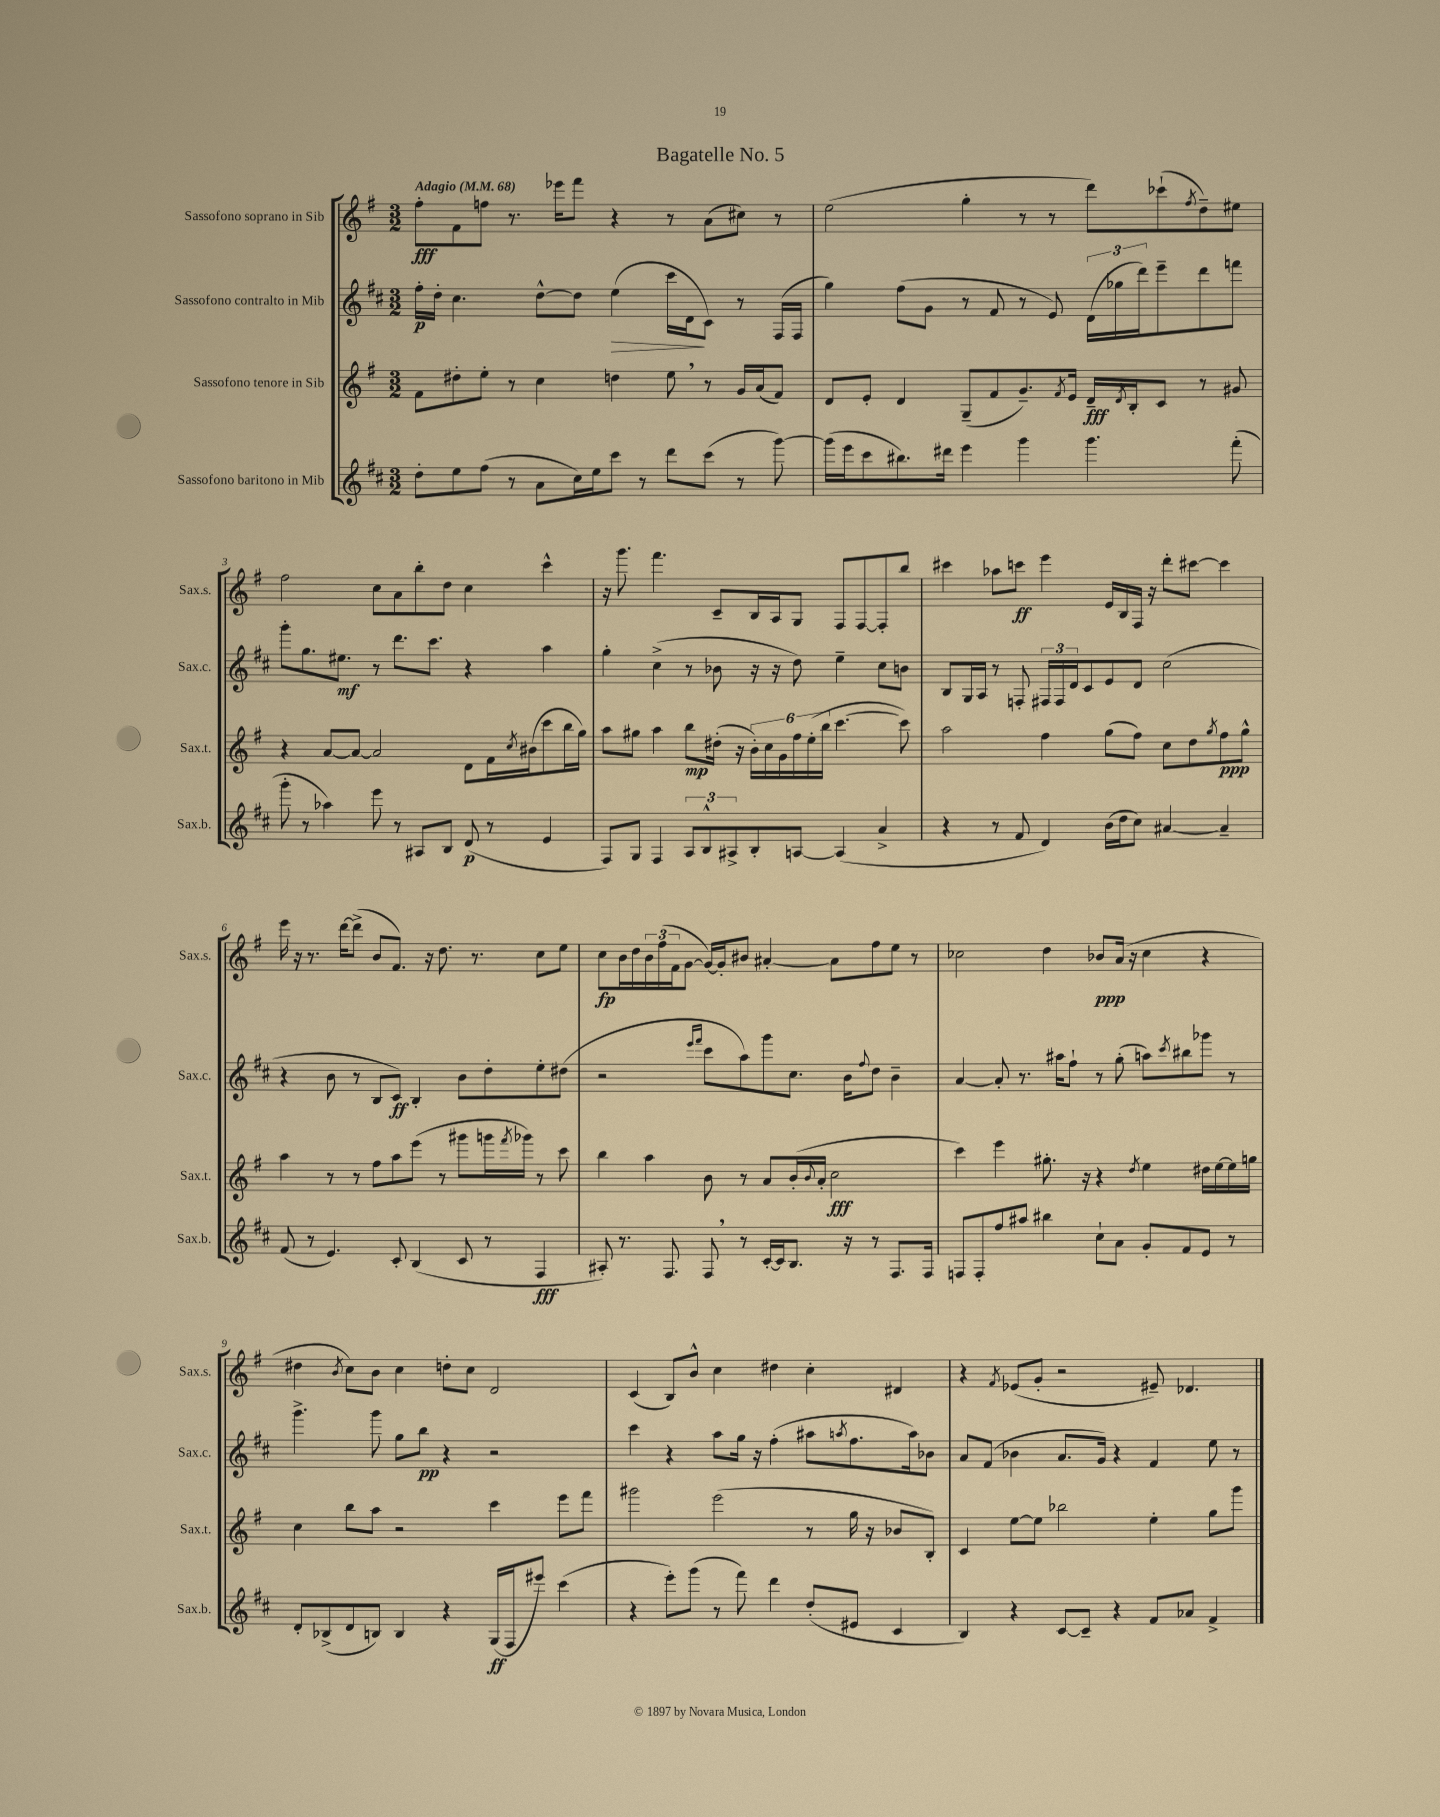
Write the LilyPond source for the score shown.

\header { title = "Bagatelle No. 5" }
<<
\new StaffGroup <<
\new Staff = "s0" \with { instrumentName = "Sassofono soprano in Sib" shortInstrumentName = "Sax.s." } {
    \clef treble \key g \major \numericTimeSignature \time 3/2 \tempo "Adagio" 4 = 68
    fis''8-.\fff fis'8 f''8 r8. ees'''16 fis'''8 r4 r8 a'8( cis''8) r8 |
    e''2( g''4-. r8 r8 d'''8) ces'''8-!( \acciaccatura { fis''8 } d''8--) eis''8 |
    fis''2 c''8 a'8 b''8-. d''8 c''4 c'''4-^ |
    r16 g'''8. fis'''4. c'8-- b16 a16 g8 fis8 fis8~ fis8-. b''8 |
    cis'''4 aes''8 c'''8\ff e'''4 e'16 b16 fis16 r16 d'''8-. cis'''8~ cis'''4 |
    e'''16 r16 r8. d'''16~ d'''8->( b'8 fis'8.) r16 d''8. r8. c''8 e''8 |
    c''8\fp b'16 d''16 \tuplet 3/2 { b'16 fis''16( fis'16 } g'8~ g'16~) g'16-. bis'8 ais'4~-. ais'8 fis''8 e''8 r8 |
    ces''2 d''4 bes'8\ppp a'16( r16 ces''4 r4 |
    dis''4 \acciaccatura { b'8 } c''8) b'8 c''4 d''8-. c''8 d'2 |
    c'4( b8) b'8-^ c''4 dis''4 c''4-. dis'4 |
    r4 \acciaccatura { fis'8 } ees'8( g'8-. r2 eis'8--) des'4. \bar "|." |
}
\new Staff = "s1" \with { instrumentName = "Sassofono contralto in Mib" shortInstrumentName = "Sax.c." } {
    \clef treble \key d \major \numericTimeSignature \time 3/2
    fis''16-.\p d''16-. cis''4. d''8~-^ d''8 e''4\>( cis'''16 d'16\! cis'8) r8 fis16( fis16 |
    g''4) fis''8( g'8 r8 fis'8 r8 e'8) \tuplet 3/2 { d'16( ges''16 d'''16) } e'''8-- d'''8 f'''8 |
    g'''8-. g''8. eis''8.\mf r8 d'''8. cis'''8. r4 a''4 |
    g''4-. cis''4->( r8 bes'8 r16 r16 d''8) e''4-- cis''8 b'8 |
    b8 g16 a16 r8 f8-. \tuplet 3/2 { fis16 fis16 d'16 } cis'8 e'8 d'8 cis''2( |
    r4 b'8 r8 b8 cis'8\ff) b4-. b'8 d''8-. e''8-. dis''8( |
    r2 \grace { e'''16 fis'''16 } cis'''8 a''8) g'''8 cis''8. b'16 \appoggiatura { fis''8 } d''8 b'4-- |
    a'4~ a'8-. r8. ais''16 fis''8-! r8 g''8-.( a''8) \acciaccatura { cis'''8 } bis''8 ges'''8 r8 |
    g'''4.-> g'''8 g''8 b''8\pp r4 r2 |
    cis'''4 r4 a''8 g''16 r16 fis''4-.( ais''8 \acciaccatura { a''8 } fis''8. a''16) bes'8 |
    a'8 fis'8( bes'4 a'8. g'16) r4 fis'4 e''8 r8 \bar "|." |
}
\new Staff = "s2" \with { instrumentName = "Sassofono tenore in Sib" shortInstrumentName = "Sax.t." } {
    \clef treble \key g \major \numericTimeSignature \time 3/2
    fis'8 dis''8-. e''8-. r8 c''4 d''4 e''8 \breathe r8 g'16 a'16( fis'8) |
    d'8 e'8-. d'4 g8--( fis'8 g'8.--) \acciaccatura { fis'8 } e'16 d'16--\fff \acciaccatura { d'8 } b16-. c'8 r8 gis'8 |
    r4 a'8~ a'8~ a'2 d'8 fis'16 \acciaccatura { c''8 } bis'16( c'''8 b''16 g''16) |
    a''8 gis''8 a''4 b''8\mp dis''16-.( r16 \tuplet 6/4 { b'16-.) c''16 g'16 fis''16 e''16-.( b''16 } c'''4.~ c'''8) |
    a''2 fis''4 g''8( fis''8) c''8 d''8 \acciaccatura { g''8 } fis''8\ppp g''8-^ |
    a''4 r8 r8 fis''8 a''8 e'''8( r8 gis'''8 g'''16 \acciaccatura { fis'''8 } ges'''16) r8 c'''8 |
    b''4 a''4 b'8 r8 a'8 b'16-.( \appoggiatura { b'8 } a'16-. c''2\fff |
    c'''4) e'''4 gis''8.-. r16 r4 \acciaccatura { d''8 } e''4 dis''16 e''16~ e''16 g''16 |
    c''4 b''8 a''8 r2 c'''4 e'''8 fis'''8 |
    gis'''2 e'''2( r8 g''16 r16 bes'8 b8-.) |
    c'4 e''8~ e''8 bes''2 e''4-. g''8 g'''8 \bar "|." |
}
\new Staff = "s3" \with { instrumentName = "Sassofono baritono in Mib" shortInstrumentName = "Sax.b." } {
    \clef treble \key d \major \numericTimeSignature \time 3/2
    d''8-. e''8 fis''8( r8 a'8 cis''16) e''16 cis'''8 r8 d'''8 cis'''8( r8 g'''8~) |
    g'''16( e'''16 cis'''8 bis''8.) dis'''16 e'''4 g'''4 g'''4. fis'''8-.( |
    g'''8-. r8 aes''4) e'''8 r8 ais8 b8 d'8\p( r8 e'4 |
    fis8) g8 fis4 \tuplet 3/2 { a8 b8-^ ais8-> } b8-. a8~ a4( a'4-> |
    r4 r8 fis'8 d'4) b'16( d''16 cis''8) ais'4~ ais'4-- |
    fis'8( r8 e'4.) cis'8-. b4( cis'8 r8 fis4\fff |
    ais8-.) r8. fis8. fis8 \breathe r8 cis'16~-. cis'16 b8. r16 r8 fis8. fis16 |
    f8 f8-. fis''8 ais''8 bis''4 cis''8-! a'8 g'8-. fis'8 e'8 r8 |
    d'8-. bes8->( d'8 b8) b4 r4 g16\ff( fis16 eis'''8) cis'''4( |
    r4 e'''8-.) g'''8( r8 fis'''8) d'''4 d''8-.( eis'8 cis'4 |
    b4) r4 cis'8~ cis'8-- r4 fis'8 aes'8 fis'4-> \bar "|." |
}
>>
>>
